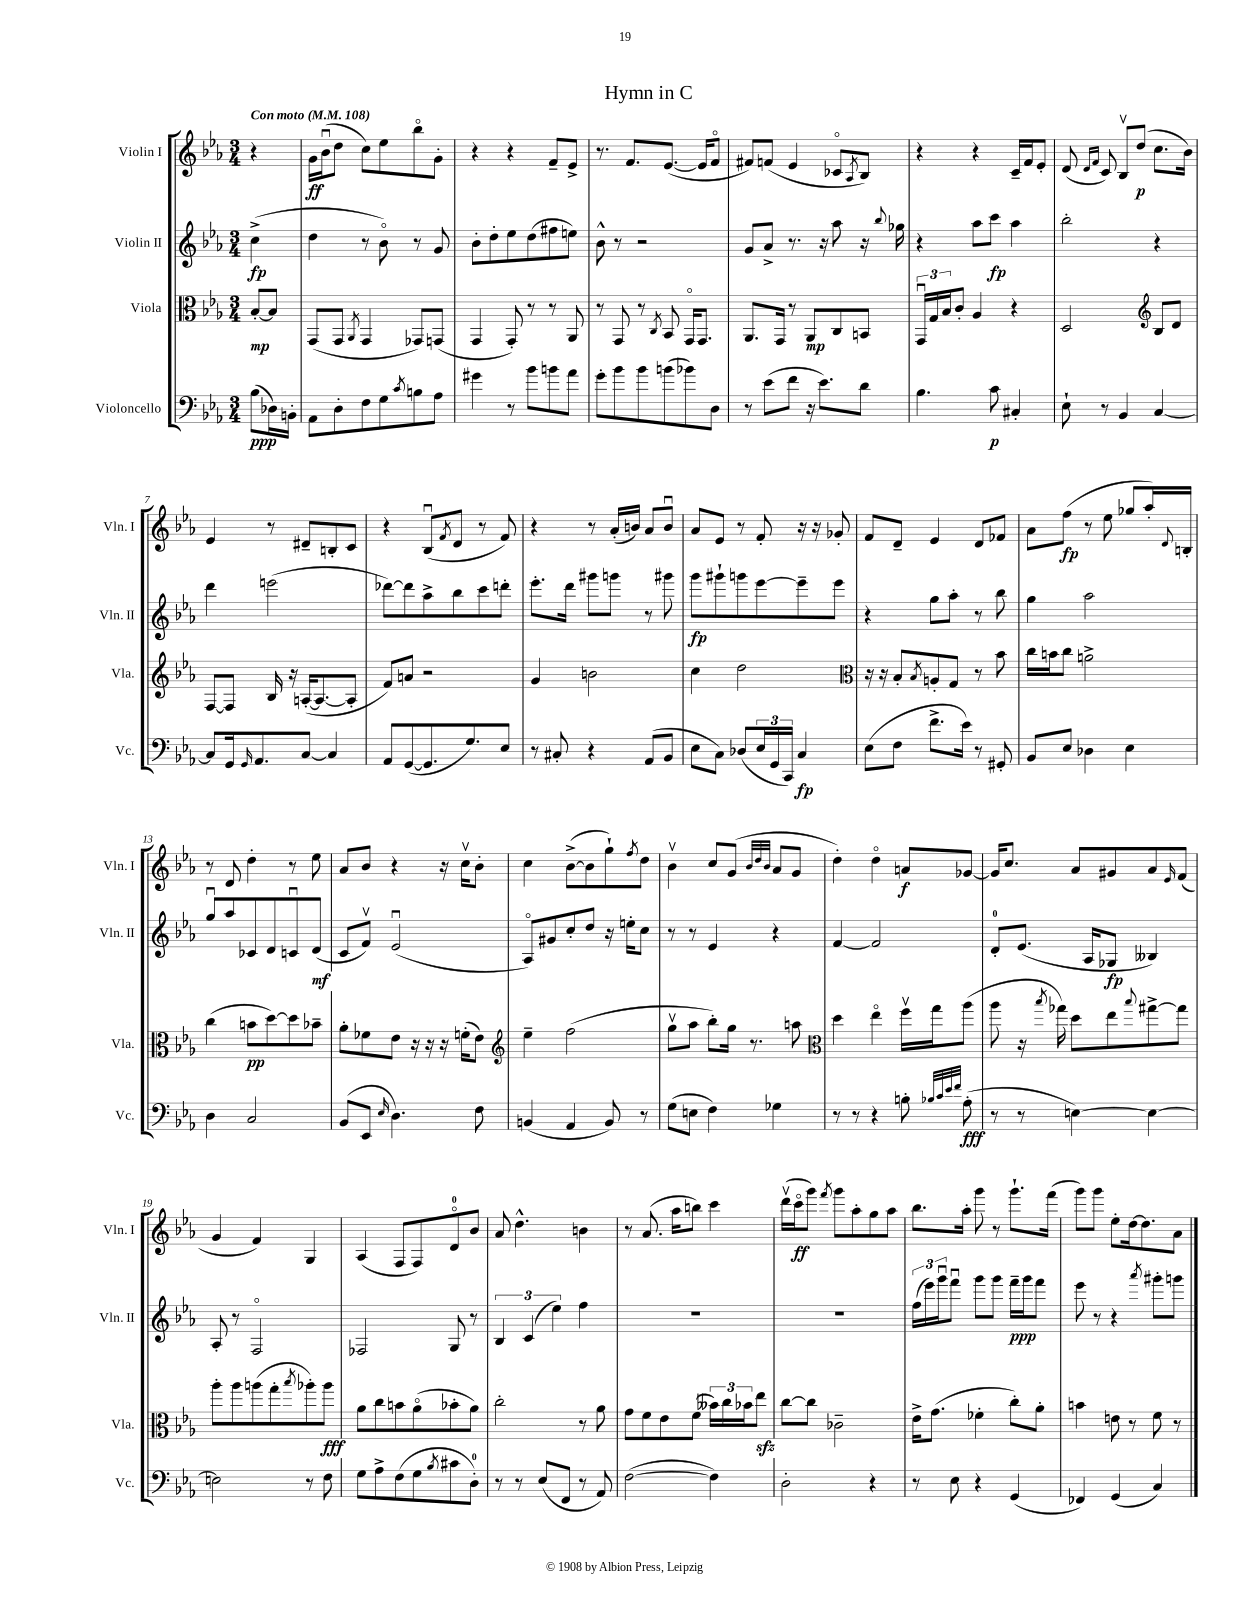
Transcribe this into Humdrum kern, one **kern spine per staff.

**kern	**kern	**kern	**kern
*staff4	*staff3	*staff2	*staff1
*clefF4	*clefC3	*clefG2	*clefG2
*k[b-e-a-]	*k[b-e-a-]	*k[b-e-a-]	*k[b-e-a-]
*M3/4	*M3/4	*M3/4	*M3/4
*MM108	*MM108	*MM108	*MM108
(8B-	[8B-'	(4cc^	4r
16D-)	8B-]	.	.
16BB'	.	.	.
=	=	=	=
8AA-	(8GG	4dd	16g
.	.	.	(16b-u
8D'	8GG	.	8dd
.	8qAA-	.	.
8F	4GG	8r	8cc)
8G	.	8b-o)	8ee-
8qc	.	.	.
8B	8GG-)	8r	8bb-o
8A-	(8GG	8g	8g'
=	=	=	=
4g#	4GG	8b-'	4r
.	.	8dd'	.
8r	8GG')	8ee-	4r
8b-	8r	(8dd	.
8b	8r	8ff#	8f~
8a-	8AA-	8ee)	8e-^
=	=	=	=
8g'	8r	8b-^^	8.r
8b-	8GG	8r	.
.	.	.	8.f
8b-	8r	2r	.
.	8qC	.	.
(8b	8BB-	.	([8.e-
8b-)	16GGo	.	.
.	8.GG	.	16e-]
8D	.	.	8fo
=	=	=	=
8r	8.AA-	8g	8f#)
(8e-	.	8a-^	(8f
.	16GG	.	.
8f	8r	8.r	4e-
16r	8AA-	.	.
8.e-)	.	16r	.
.	8C	8aa-	8c-o
.	.	.	8qA-
8d	8BB	16r	8B-)
.	.	8qqbb-	.
.	.	16gg-	.
=	=	=	=
4.B-	24GGu	4r	4r
.	24G	.	.
.	24B-	.	.
.	8c'	.	.
.	4A-	8aa-	4r
8c	.	8ccc	.
4C#'	4r	4aa-	16c~
.	.	.	16f
.	.	.	8e-'
=	=	=	=
8E-`	2D	2bb-'	(8d
.	.	.	16qqd
.	.	.	16qqf
8r	.	.	8c)
4BB-	.	.	8B-v
.	.	.	(8dd
*	*clefG2	*	*
[4C	8B-	4r	8.cc
.	8d	.	.
.	.	.	16b-)
=	=	=	=
8C]	[8F	4ddd	4e-
16GG	8F]	.	.
16qqGG	.	.	.
8.AA-	.	.	.
.	16B-	(2eee	8r
.	16r	.	.
[8C	([16A'	.	8d#~
.	8.A_	.	.
4C]	.	.	8B'
.	8A']	.	8c
=	=	=	=
8AA-	8f)	[8ddd-)	4r
([8GG	8a	8ddd-]	.
8.GG]	2r	8aa-^	(8B-u
.	.	.	8qf
.	.	8bb-	8d
8.G)	.	.	.
.	.	8ccc	8r
8E-	.	8ddd'	8f)
=	=	=	=
8r	4g	8.eee-'	4r
8C#'	.	.	.
.	.	16ddd	.
4r	2b	8ggg#	8r
.	.	8ggg	(16a-'
.	.	.	16b)
(8AA-	.	8r	8a-
8BB-	.	8ggg#	8bu
=	=	=	=
8E-	4cc	8ggg	8a-
8C)	.	8ggg#`	8e-
(8D-	2dd	8ggg	8r
24E-	.	[8eee-	8f'
24GG	.	.	.
24CC)	.	.	.
4C	.	8eee-~]	16r
.	.	.	16r
.	.	8eee-	8g-'
=	=	=	=
*	*clefC3	*	*
(8E-	16r	4r	8f
.	16r	.	.
8F	8B-'	.	8d~
.	8qB-	.	.
8.f^	8A'	8gg	4e-
.	8G	8aa-'	.
16e-)	.	.	.
8r	8r	8r	8d
8GG#'	8b-	8bb-	8f-
=	=	=	=
8BB-	16cc	4gg	8a-
.	16b	.	.
8E-	8cc	.	(8ff
4D-	2a^	2aa-	8r
.	.	.	8ee-
4E-	.	.	8gg-
.	.	.	16aa-')
.	.	.	8qqd
.	.	.	16B'
=	=	=	=
4D	(4cc	8ggu	8r
.	.	8aa-	8d
2C	8b	8c-	4dd'
.	[8dd)	8d	.
.	8dd]	8cu	8r
.	8b-~	(8d	8ee-
=	=	=	=
(8BB-	8a-'	8c	8a-
8EE-	8f-	8fv)	8b-
16qqE-	.	.	.
4.D)	8e-	(2e-u	4r
.	16r	.	.
.	16r	.	.
.	16r	.	16r
.	(16f'	.	16ccv
8F	8e-)	.	8b-'
=	=	=	=
*	*clefG2	*	*
(4BB	4ee-~	8A-o)	4cc
.	.	8g#	.
4AA-	(2ff	8cc'	([8b-^
.	.	8dd	8b-]
8BB)	.	16r	8gg`)
.	.	16ee'	.
.	.	.	8qff
8r	.	8cc	8dd
=	=	=	=
(8G	8ggv	8r	4b-v
8E	8aa-	8r	.
4F)	8bb-')	4e-	8cc
.	16gg	.	(8g
.	8.r	.	.
.	.	.	32qqb-
.	.	.	32qqdd
.	.	.	32qqb-
4G-	.	4r	8a-
.	8aa	.	8g
=	=	=	=
*	*clefC3	*	*
8r	4dd	[4f	4dd')
8r	.	.	.
4r	4ee-o	2f]	4ddo
8B'	16ffv	.	8a
.	16gg	.	.
32qqB-	.	.	.
32qqc	.	.	.
32qqe-	.	.	.
32qqf	.	.	.
(8A-'	(8aa-	.	[8g-
=	=	=	=
8r	8aa-	8d'	16g-]
.	.	.	8.cc
8r	16r	(8.e-	.
.	8qbb-	.	.
.	16gg-)	.	.
[4E)	8dd	.	8a-
.	.	16A-	.
.	8ee-	8G-	8g#
.	8qqbb-	.	.
4E_	[8gg#^	4B--)	8a-
.	.	.	16qqe-
.	8gg#]	.	(8f
=	=	=	=
2E]	8aa-'	8A-'	4g
.	8aa-	8r	.
.	(8aa	2Fo	4f)
.	8gg'	.	.
.	8qbb-	.	.
8r	8aa-')	.	4G
8F	8aa-	.	.
=	=	=	=
8G	8a-	2F-	(4A-
8A-^	8cc	.	.
(8F	8b	.	8F
8G	(8a-o	.	8F)
8qB-	.	.	.
8c#	8b-'	8G	8do
8D')	8a-)	8r	8b-
=	=	=	=
8r	2cc'	6B-	8a-
8r	.	.	4.dd^^
.	.	(6c	.
(8E-	.	.	.
.	.	6ee-)	.
8FF	.	.	.
8r	8r	4ff	4b
8AA-)	8a-	.	.
=	=	=	=
([2F	8g	2.r	8r
.	8f	.	(8.a-
.	8e-	.	.
.	.	.	16aa-
.	(8f	.	8bb)
4F])	24b--)	.	4ccc
.	24cc	.	.
.	24b-	.	.
.	8ee-	.	.
=	=	=	=
2D'	[8cc	2.r	(16dddv
.	.	.	16ccco
.	8cc]	.	8ggg)
.	.	.	8qfff
.	2c-~	.	8ggg
.	.	.	8aa-'
4r	.	.	8gg
.	.	.	8aa-
=	=	=	=
8r	16e-^	(24ff	8.bb-
.	.	24eee-)	.
.	(8.g	.	.
.	.	24gggu	.
8E-	.	8fffu	.
.	.	.	16aa-'
4r	4f-'	8ggg	8ggg
.	.	8ggg	8r
(4GG	8cc')	16fff~	8.ggg`
.	.	16ggg	.
.	8a-'	8fff	.
.	.	.	(16fff
=	=	=	=
4FF-)	4b	8eee-	8ggg)
.	.	8r	8ggg
(4GG	8e	4r	8ee-'
.	8r	.	[16dd
.	.	.	8.dd]
.	.	8qaaa-	.
4C)	8f	8ggg#'	.
.	8r	8ggg	8a-
==	==	==	==
*-	*-	*-	*-
